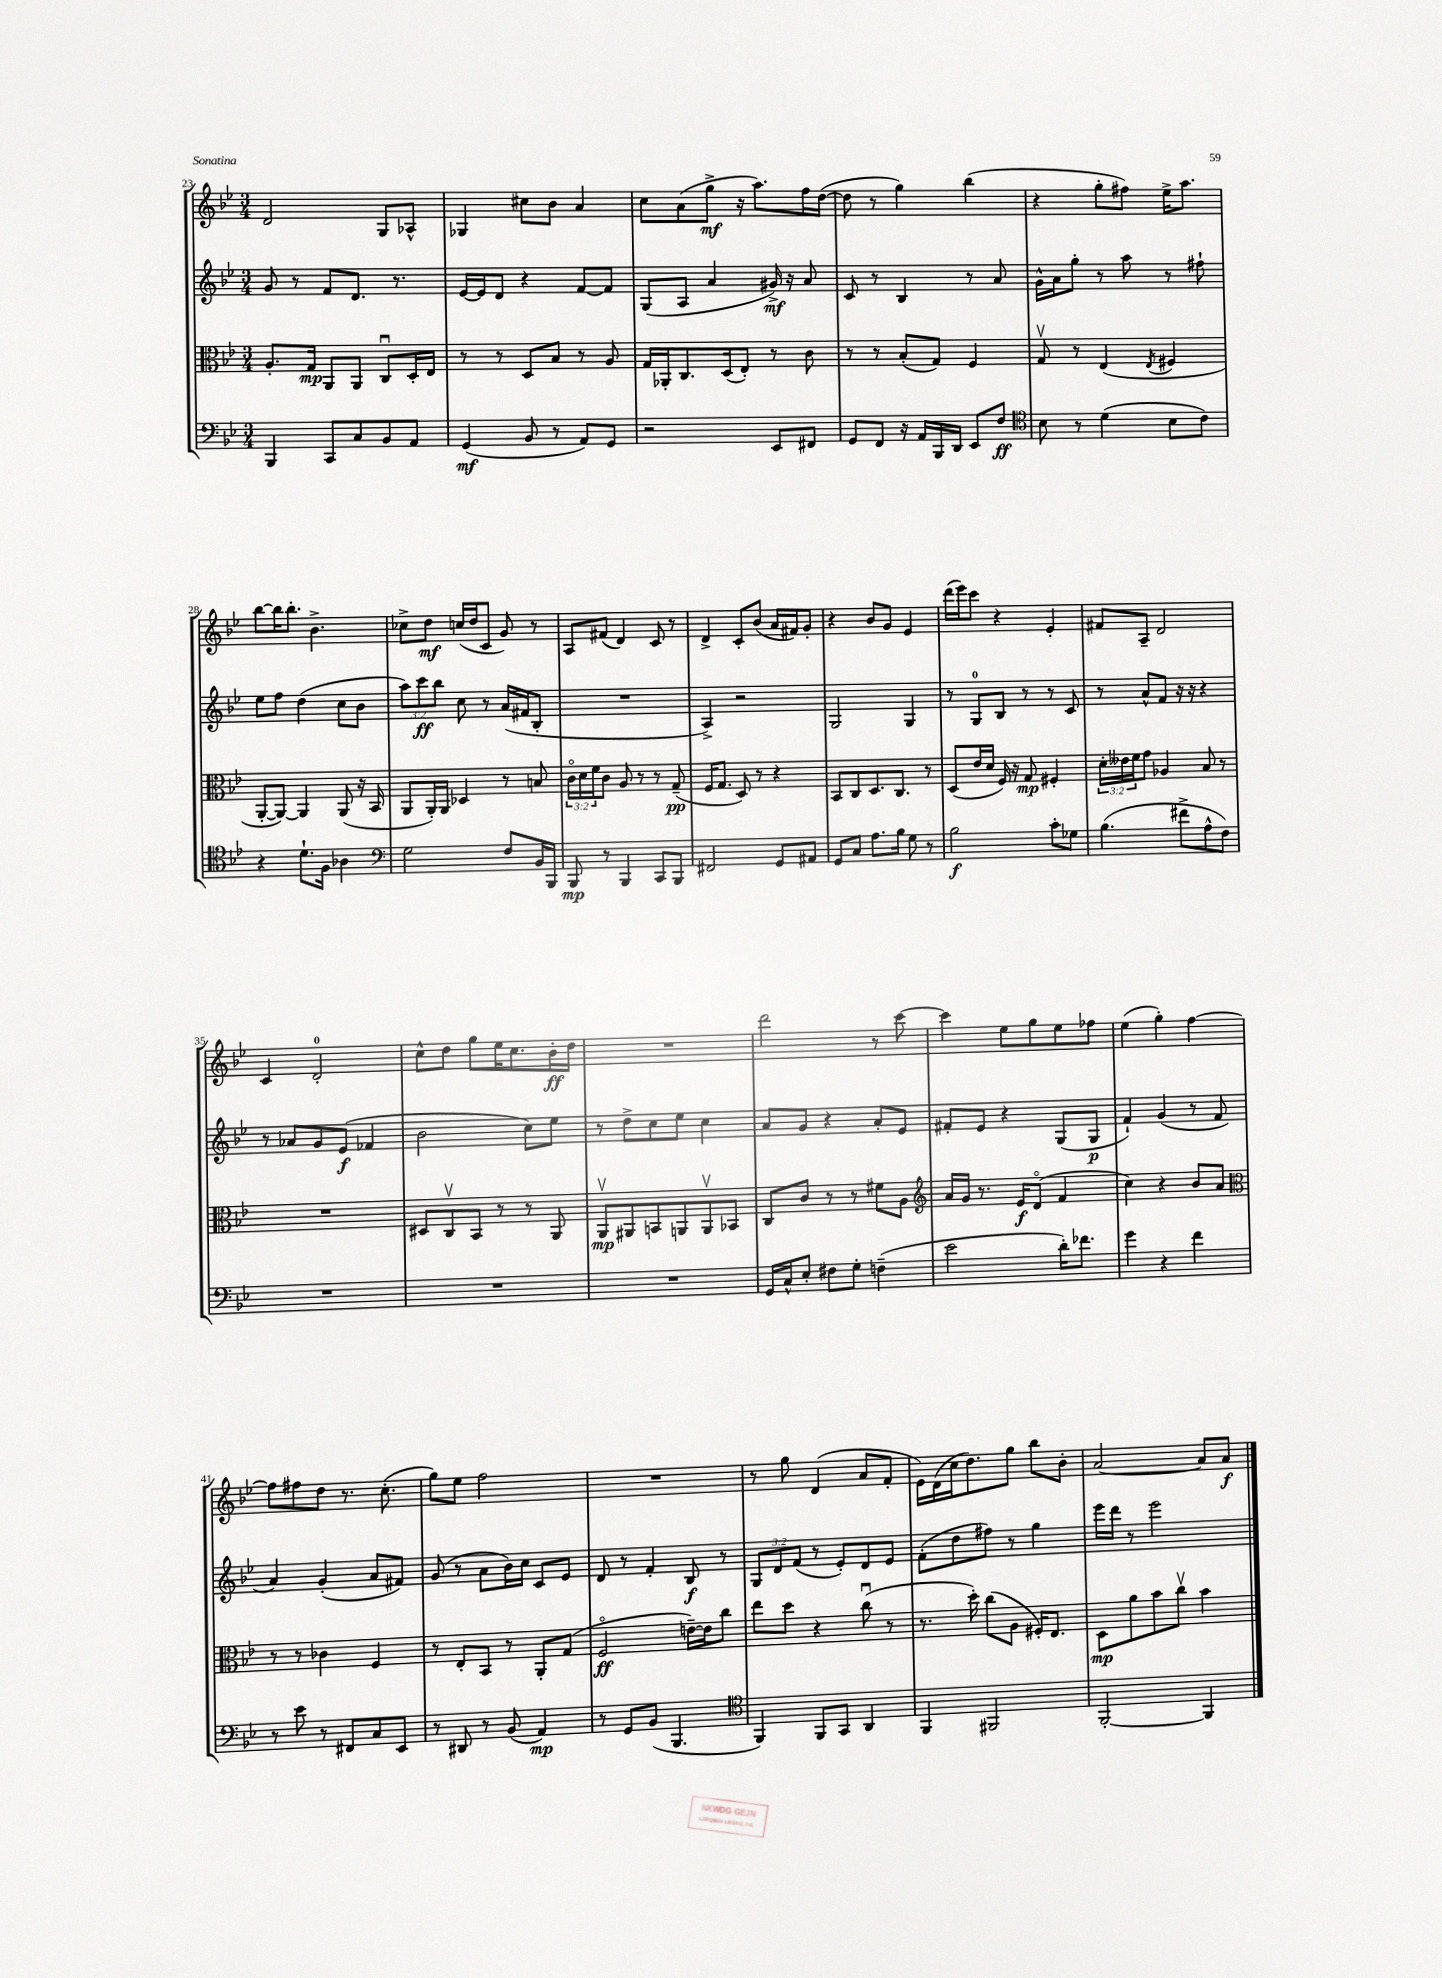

**kern	**dynam	**kern	**dynam	**kern	**dynam	**kern	**dynam
*part4	*part4	*part3	*part3	*part2	*part2	*part1	*part1
*staff4	*staff4	*staff3	*staff3	*staff2	*staff2	*staff1	*staff1
*clefF4	*	*clefC3	*	*clefG2	*	*clefG2	*
*k[b-e-]	*	*k[b-e-]	*	*k[b-e-]	*	*k[b-e-]	*
*M3/4	*	*M3/4	*	*M3/4	*	*M3/4	*
=23	=23	=23	=23	=23	=23	=23	=23
4BBB-/	.	8.A'/L	.	8g/	.	2d/	.
.	.	.	.	8r	.	.	.
.	.	16G/Jk	mp	.	.	.	.
8CC/L	.	8AA/L	.	8f/L	.	.	.
8C/	.	8AA/J	.	8.d/J	.	.	.
8BB-/	.	8Cu/L	.	.	.	8G/L	.
.	.	.	.	8.r	.	.	.
8AA/J	.	16D'/L	.	.	.	8A-X^^/J	.
.	.	16E-/JJ	.	.	.	.	.
=24	=24	=24	=24	=24	=24	=24	=24
(4GG/	mf	8r	.	[16e-/LL	.	4G-X/	.
.	.	.	.	16e-/J]	.	.	.
.	.	8r	.	8d/J	.	.	.
8BB-/	.	8D/L	.	4r	.	8cc#X\L	.
8r	.	8B-/J	.	.	.	8b-\J	.
8AA/L)	.	8r	.	[8f/L	.	4a/	.
8GG/J	.	8A/	.	8f/J]	.	.	.
=25	=25	=25	=25	=25	=25	=25	=25
2r	.	16G/LL	.	(8G/L	.	8cc\L	.
.	.	16AA-X'/J	.	.	.	.	.
.	.	8.C/	.	8A/J	.	(8a\	.
.	.	.	.	4a/	.	8gg^\J	mf
.	.	(16D/k	.	.	.	.	.
.	.	8E-'/J)	.	.	.	16r	.
.	.	.	.	.	.	8.aa\L)	.
8EE-/L	.	8r	.	16g#X^/)	mf	.	.
.	.	.	.	16r	.	.	.
8FF#X/J	.	8c\	.	8a/	.	16ff\L	.
.	.	.	.	.	.	([16dd\JJ	.
=26	=26	=26	=26	=26	=26	=26	=26
8GG/L	.	8r	.	8c/	.	8dd\]	.
8FF/J	.	8r	.	8r	.	8r	.
16r	.	(8B-'/L	.	4B-/	.	4gg\)	.
16AA/LL	.	.	.	.	.	.	.
16BBB-/	.	8G/J)	.	.	.	.	.
16DD/JJ	.	.	.	.	.	.	.
8EE-/L	.	4F/	.	8r	.	(4bb-\	.
8F/J	ff	.	.	8a/	.	.	.
=27	=27	=27	=27	=27	=27	=27	=27
*clefC4	*	*	*	*	*	*	*
8B-\	.	8Gv/	.	16g^^\LL	.	4r	.
.	.	.	.	16a\J	.	.	.
8r	.	8r	.	8gg'\J	.	.	.
(4d\	.	(4E-/	.	8r	.	8gg'\L	.
.	.	.	.	8aa\	.	8ff#X\J)	.
.	.	8qE-/	.	.	.	.	.
8B-\L	.	4F#X/	.	8r	.	16ee-^\KL	.
.	.	.	.	.	.	8.aa\J	.
8c\J)	.	.	.	8ff#X`\	.	.	.
!!LO:LB:g=z
=28	=28	=28	=28	=28	=28	=28	=28
4r	.	[8AA'/L	.	8ee-\L	.	[8bb-\L	.
.	.	8AA/J_)	.	8ff\J	.	16bb-\K]	.
.	.	.	.	.	.	8.bb-'\J	.
8.d`\L	.	4AA/]	.	(4dd\	.	.	.
.	.	.	.	.	.	4.b-^\	.
16F\Jk	.	.	.	.	.	.	.
4A-X\	.	(8AA/	.	8cc\L	.	.	.
.	.	16r	.	8b-\J	.	.	.
.	.	16BB-/	.	.	.	.	.
=29	=29	=29	=29	=29	=29	=29	=29
*clefF4	*	*	*	*	*	*	*
2G\	.	8AA/L	.	12aa\L)	.	8cc-X^\L	.
.	.	.	.	12ccc\	ff	.	.
.	.	16AA'/L)	.	.	.	8dd\J	mf
.	.	.	.	12bb-\J	.	.	.
.	.	16AA/JJ	.	.	.	.	.
.	.	4D-X/	.	8cc\	.	(16ccn/LL	.
.	.	.	.	.	.	16dd/J	.
.	.	.	.	8r	.	8c/J	.
8F/L	.	8r	.	(16a/LL	.	8g/)	.
.	.	.	.	16f#X/J	.	.	.
16BB-/L	.	8Bn/	.	8B-'/J	.	8r	.
16BBB-/JJ	.	.	.	.	.	.	.
=30	=30	=30	=30	=30	=30	=30	=30
8BBB-/	mp	24c\LL	.	2.r	.	8A/L	.
.	.	24d\	.	.	.	.	.
.	.	24f\J	.	.	.	.	.
8r	.	8c\J	.	.	.	(8f#X/J	.
4BBB-/	.	8A/	.	.	.	4d/)	.
.	.	8r	.	.	.	.	.
8CC/L	.	8r	.	.	.	8c/	.
8BBB-/J	.	(8G~/	pp	.	.	8r	.
=31	=31	=31	=31	=31	=31	=31	=31
2FF#X/	.	16F/KL	.	4A^/)	.	4d^/	.
.	.	8.G/J	.	.	.	.	.
.	.	8D/)	.	2r	.	8c'/L	.
.	.	8r	.	.	.	(8b-/J	.
8GG/L	.	4r	.	.	.	16a/LL	.
.	.	.	.	.	.	16f#X/J)	.
8AA#X/J	.	.	.	.	.	8g'/J	.
=32	=32	=32	=32	=32	=32	=32	=32
8GG/L	.	8BB-/L	.	2G/	.	4r	.
8C/J	.	8C/	.	.	.	.	.
8.A\L	.	8.D/	.	.	.	8b-/L	.
.	.	.	.	.	.	8g/J	.
16B-\Jk	.	8.C/J	.	.	.	.	.
8G\	.	.	.	4G/	.	4e-/	.
8r	.	8r	.	.	.	.	.
=33	=33	=33	=33	=33	=33	=33	=33
2B-\	f	(8D/L	.	8r	.	(16ddd\LL	.
.	.	.	.	.	.	16eee-\J)	.
.	.	16e-/L	.	8G/L	.	8ccc\J	.
.	.	16d/JJ	.	.	.	.	.
.	.	16F/)	.	8B-/J	.	4r	.
.	.	16r	.	.	.	.	.
.	.	8G/	mp	8r	.	.	.
8c'\L	.	4F#X'/	.	8r	.	4e-'/	.
8G-X\J	.	.	.	8c/	.	.	.
=34	=34	=34	=34	=34	=34	=34	=34
(4.B-\	.	24d'\LL	.	8r	.	8f#X/L	.
.	.	24e--X\	.	.	.	.	.
.	.	24f\J	.	.	.	.	.
.	.	8g\J	.	8a^^/L	.	8A~/J	.
.	.	4A-X/	.	8f/J	.	2d/	.
8f#X^\L	.	.	.	16r	.	.	.
.	.	.	.	16r	.	.	.
8A^^\	.	8B-/	.	4r	.	.	.
8F\J)	.	8r	.	.	.	.	.
!!LO:LB:g=z
=35	=35	=35	=35	=35	=35	=35	=35
2.r	.	2.r	.	8r	.	4c/	.
.	.	.	.	8a-X/L	.	.	.
.	.	.	.	8g/	.	2d'/	.
.	.	.	.	(8e-/J	f	.	.
.	.	.	.	4f-X/	.	.	.
=36	=36	=36	=36	=36	=36	=36	=36
2.r	.	8D#X/L	.	2b-\	.	8cc^^\L	.
.	.	8Cv/	.	.	.	8dd\J	.
.	.	8BB-/J	.	.	.	8gg\L	.
.	.	8r	.	.	.	16ee-\K	.
.	.	.	.	.	.	8.cc\	.
.	.	8r	.	8cc\L)	.	.	.
.	.	8AA/	.	8ee-\J	.	16b-'\L	ff
.	.	.	.	.	.	16dd\JJ	.
=37	=37	=37	=37	=37	=37	=37	=37
2.r	.	8AAv/L	mp	8r	.	2.r	.
.	.	8AA#X/	.	8dd^\L	.	.	.
.	.	8BBn/	.	8cc\	.	.	.
.	.	8AAn/	.	8ee-\J	.	.	.
.	.	8AAv/	.	4cc\	.	.	.
.	.	8BB-X/J	.	.	.	.	.
=38	=38	=38	=38	=38	=38	=38	=38
16GG/LL	.	8C/L	.	8a/L	.	2ddd\	.
16C^^/J	.	.	.	.	.	.	.
8E-'/J	.	8c/J	.	8g/J	.	.	.
8F#X\L	.	8r	.	4r	.	.	.
8G'\J	.	8r	.	.	.	.	.
(4Fn~\	.	8f#X\L	.	8a'/L	.	8r	.
.	.	8A\J	.	8e-/J	.	[8ccc\	.
=39	=39	=39	=39	=39	=39	=39	=39
*	*	*clefG2	*	*	*	*	*
2e-\	.	16a/LL	.	8f#X'/L	.	4ccc\]	.
.	.	16g/JJ	.	.	.	.	.
.	.	8.r	.	8e-/J	.	.	.
.	.	.	.	4r	.	8ee-\L	.
.	.	16e-/KL	f	.	.	.	.
.	.	(8d/J	.	.	.	8gg\	.
16d'\KL)	.	4f/	.	(8G/L	.	8ee-\	.
8.f-X\J	.	.	.	.	.	.	.
.	.	.	.	8G/J	p	8ff-X\J	.
=40	=40	=40	=40	=40	=40	=40	=40
4g\	.	4cc\)	.	4f`/)	.	(4ee-\	.
4r	.	4r	.	(4g/	.	4gg'\)	.
4f\	.	8b-/L	.	8r	.	[4ff\	.
.	.	8a/J	.	8f/	.	.	.
!!LO:LB:g=z
=41	=41	=41	=41	=41	=41	=41	=41
*	*	*clefC3	*	*	*	*	*
8r	.	8r	.	4a/)	.	8ff\L]	.
8e-\	.	8r	.	.	.	8ff#X\	.
8r	.	4c-X\	.	(4g'/	.	8dd\J	.
8FF#X/L	.	.	.	.	.	8.r	.
8C/	.	4F/	.	8a/L	.	.	.
.	.	.	.	.	.	(8.cc'\	.
8EE-/J	.	.	.	8f#X/J)	.	.	.
=42	=42	=42	=42	=42	=42	=42	=42
8r	.	8r	.	(8g/	.	8gg\L)	.
8DD#X/	.	8E-'/L	.	8r	.	8ee-\J	.
8r	.	8BB-/J	.	8a\L	.	2ff\	.
(8BB-/	.	8r	.	16b-\L)	.	.	.
.	.	.	.	16cc\JJ	.	.	.
4AA/)	mp	8AA'/L	.	8c/L	.	.	.
.	.	(8G/J	.	8e-/J	.	.	.
=43	=43	=43	=43	=43	=43	=43	=43
8r	.	2F/	ff	8d/	.	2.r	.
8GG/L	.	.	.	8r	.	.	.
(8BB-/J	.	.	.	4f'/	.	.	.
4.BBB-/	.	.	.	.	.	.	.
.	.	[16en~\LL)	.	8B-/	f	.	.
.	.	16e\J]	.	.	.	.	.
.	.	8cc\J	.	8r	.	.	.
=44	=44	=44	=44	=44	=44	=44	=44
*clefC4	*	*	*	*	*	*	*
4FF/)	.	8ee-\L	.	12G/L	.	8r	.
.	.	.	.	12d/	.	.	.
.	.	8dd\J	.	.	.	8gg\	.
.	.	.	.	(12f/J	.	.	.
8FF/L	.	4r	.	8r	.	(4d/	.
8GG/J	.	.	.	8e-'/L)	.	.	.
4AA/	.	(8ccu\	.	8d/	.	8a/L	.
.	.	8r	.	8e-/J	.	8f'/J	.
=45	=45	=45	=45	=45	=45	=45	=45
4FF/	.	8.r	.	(8f'\L	.	16e-\LL)	.
.	.	.	.	.	.	(16d\	.
.	.	.	.	8dd\	.	16cc\J	.
.	.	16dd'\)	.	.	.	8.dd\)	.
2FF#X/	.	(8cc\L	.	8ff#X\J)	.	.	.
.	.	8A\J	.	8r	.	8gg\J	.
.	.	16F#X'/KL)	.	4gg\	.	8bb-\L	.
.	.	8.E-/J	.	.	.	.	.
.	.	.	.	.	.	8b-'\J	.
=46	=46	=46	=46	=46	=46	=46	=46
[2FF'/	.	8D\L	mp	16eee-\LL	.	[2a/	.
.	.	.	.	16ddd\JJ	.	.	.
.	.	8a\	.	8r	.	.	.
.	.	8b-\	.	2eee-\	.	.	.
.	.	8ccv\J	.	.	.	.	.
4FF/]	.	4b-\	.	.	.	8a/L]	.
.	.	.	.	.	.	8a/J	f
==	==	==	==	==	==	==	==
*-	*-	*-	*-	*-	*-	*-	*-
